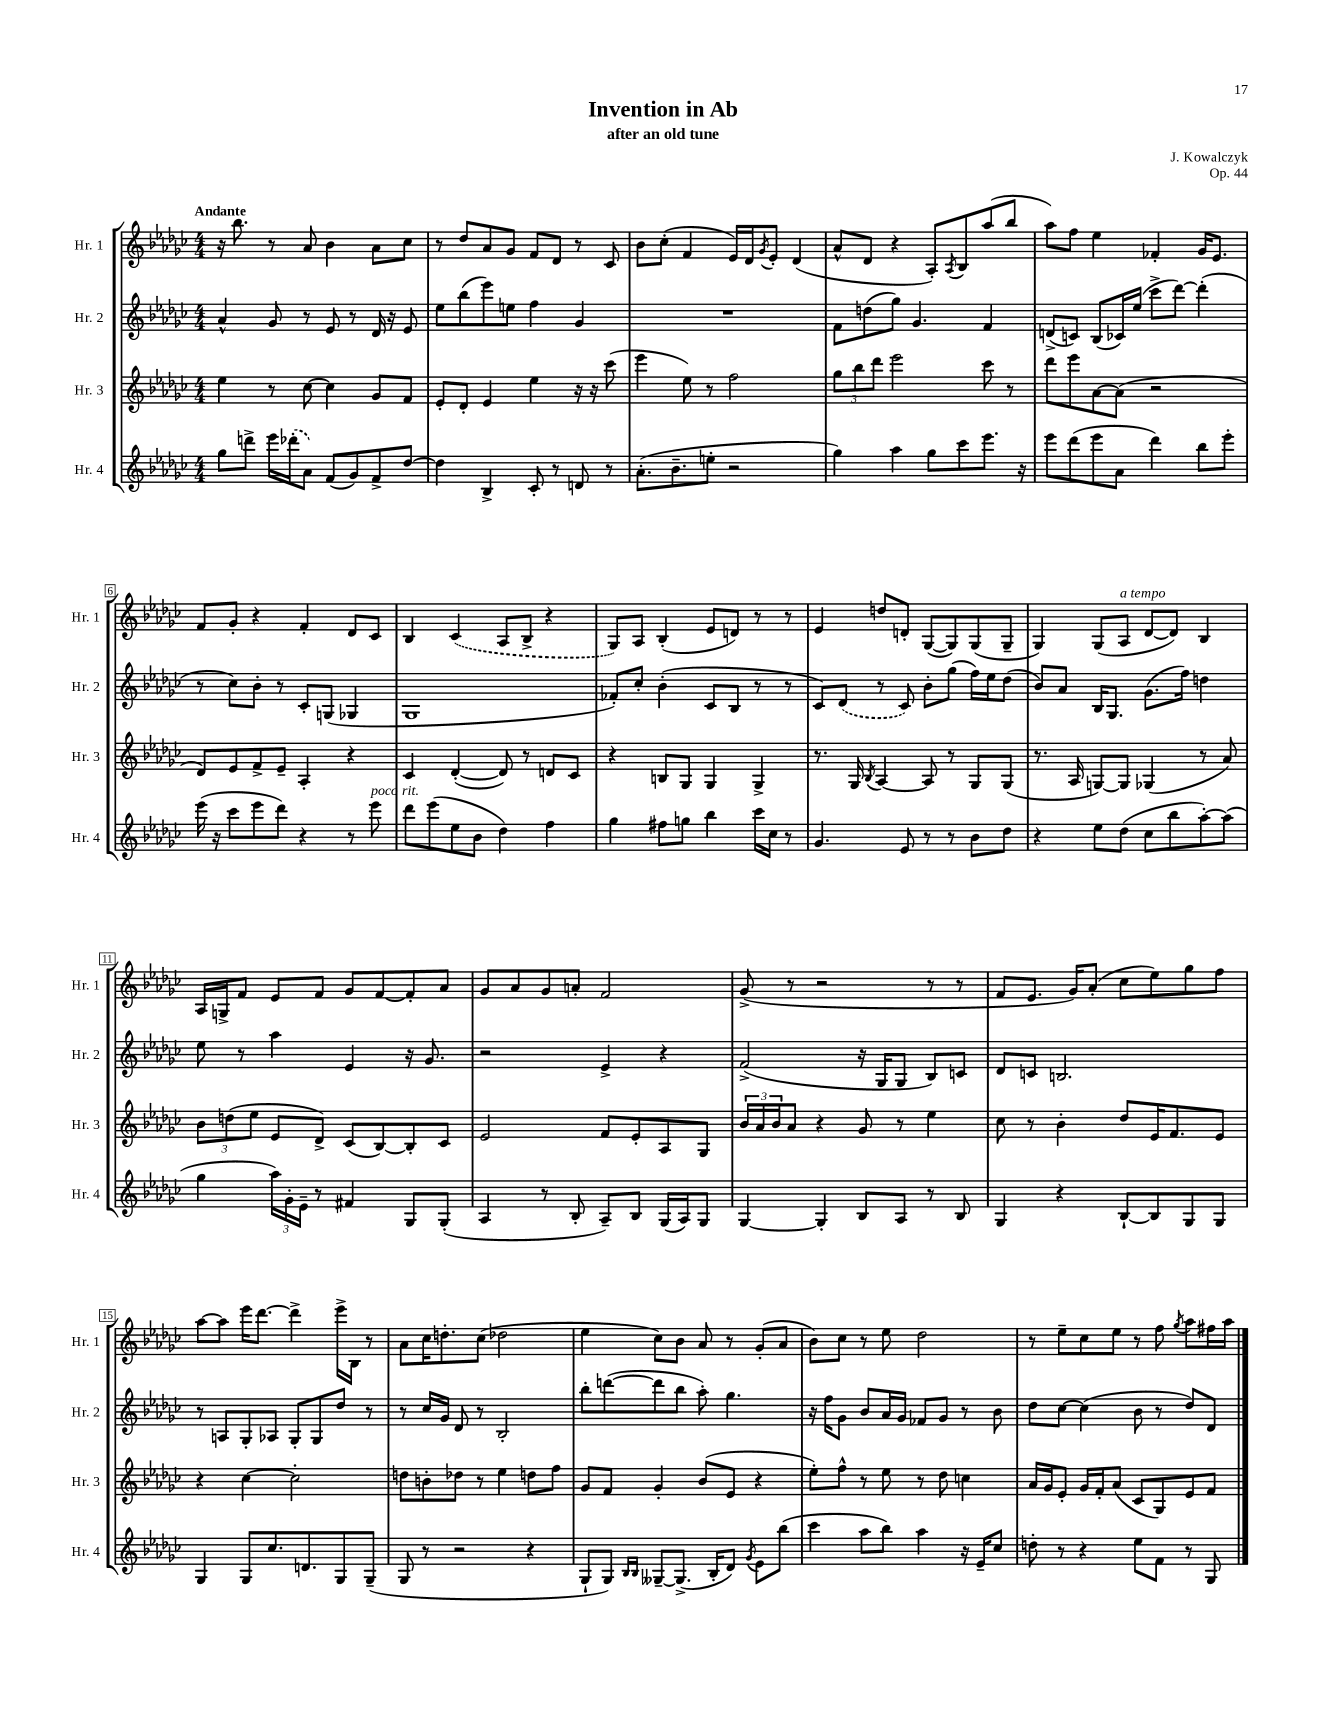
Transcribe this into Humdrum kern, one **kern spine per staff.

**kern	**kern	**kern	**kern
*staff4	*staff3	*staff2	*staff1
*clefG2	*clefG2	*clefG2	*clefG2
*k[b-e-a-d-g-c-]	*k[b-e-a-d-g-c-]	*k[b-e-a-d-g-c-]	*k[b-e-a-d-g-c-]
*M4/4	*M4/4	*M4/4	*M4/4
8gg-	4ee-	4a-^^	16r
.	.	.	8.bb-
8ddd^	.	.	.
16eee-	8r	8g-	8r
(16ddd-'	.	.	.
8a-)	[8cc-	8r	8a-
(8f	4cc-]	8e-	4b-
8g-)	.	8r	.
8f^	8g-	16d-	8a-
.	.	16r	.
[8dd-	8f	8e-	8cc-
=	=	=	=
4dd-]	8e-'	8ee-	8r
.	8d-'	(8bb-	8dd-
4B-^	4e-	8eee-)	8a-
.	.	8ee	8g-
8c-'	4ee-	4ff	8f
8r	.	.	8d-
8d	16r	4g-	8r
.	16r	.	.
8r	(8ccc-	.	8c-
=	=	=	=
(8.a-'	4eee-	1r	8b-
.	.	.	(8cc-'
8.b-~	.	.	.
.	8ee-)	.	4f
8ee'	8r	.	.
2r	2ff	.	16e-)
.	.	.	16d-
.	.	.	8qg-
.	.	.	8e-'
.	.	.	(4d-
=	=	=	=
4gg-)	12gg-	8f	8a-^^
.	12bb-	.	.
.	.	(8dd	8d-
.	12ddd-	.	.
4aa-	2eee-	8gg-)	4r
.	.	4.g-	.
8gg-	.	.	8A-')
.	.	.	8qA-
8ccc-	.	.	8B-
8.eee-	8ccc-	4f	(8aa-
.	8r	.	8bb-
16r	.	.	.
=	=	=	=
8eee-	8ddd-	(8d^	8aa-)
(8ddd-	8eee-	8c)	8ff
8eee-	[8a-	(8B-	4ee-
8a-	(8a-]	16c-)	.
.	.	(16ee-	.
4ddd-)	2r	8ccc-^	4f-'
.	.	[8ddd-)	.
8bb-	.	(4ddd-']	16g-
.	.	.	8.e-
8eee-'	.	.	.
=	=	=	=
(16eee-	8d-)	8r	8f
16r	.	.	.
8ccc-	8e-	8cc-)	8g-'
8eee-	8f^	8b-'	4r
8ddd-)	8e-~	8r	.
4r	4A-'	8c-'	4f'
.	.	(8G	.
8r	4r	4G-	8d-
8eee-	.	.	8c-
=	=	=	=
8ddd-	4c-	1G-	4B-
(8eee-	.	.	.
8ee-	([4d-'	.	(4c-
8b-	.	.	.
4dd-)	8d-])	.	8A-
.	8r	.	8B-^
4ff	8d	.	4r
.	8c-	.	.
=	=	=	=
4gg-	4r	8f-')	8G-)
.	.	8cc-'	8A-
8ff#	8B	(4b-'	(4B-'
8gg	8G-	.	.
4bb-	4G-	8c-	8e-
.	.	8B-	8d)
16ccc-	4G-^	8r	8r
16cc-	.	.	.
8r	.	8r	8r
=	=	=	=
4.g-	8.r	8c-)	4e-
.	.	(8d-	.
.	16G-	.	.
.	8qB-	.	.
.	[4A-	8r	8dd
8e-	.	8c-)	8d'
8r	8A-]	8b-'	([8G-
8r	8r	(8gg-	8G-])
8b-	8G-	16ff)	(8G-
.	.	16ee-	.
8dd-	(8G-	(8dd-	8G-~
=	=	=	=
4r	8.r	8b-)	4G-)
.	.	8a-	.
.	16A-	.	.
8ee-	[8G)	16B-	(8G-
.	.	8.G-	.
(8dd-	8G]	.	8A-
8cc-	(4G-	(8.g-	[8d-
8bb-	.	.	8d-])
.	.	16ff)	.
[8aa-')	8r	4dd	4B-
(8aa-]	8a-)	.	.
=	=	=	=
4gg-	12b-	8ee-	16A-
.	.	.	16G^
.	(12dd	.	.
.	.	8r	8f
.	12ee-	.	.
24aa-)	8e-	4aa-	8e-
24g-'	.	.	.
24e-~	.	.	.
8r	8d-^)	.	8f
4f#	(8c-	4e-	8g-
.	[8B-)	.	[8f
8G-	8B-']	16r	8f']
.	.	8.g-	.
(8G-'	8c-	.	8a-
=	=	=	=
4A-	2e-	2r	8g-
.	.	.	8a-
8r	.	.	8g-
8B-'	.	.	8a'
8A-~)	8f	4e-^	2f
8B-	8e-'	.	.
(16G-	8A-	4r	.
16A-)	.	.	.
8G-	8G-	.	.
=	=	=	=
[4G-	24b-	(2f^	(8g-^
.	24a-	.	.
.	24b-	.	.
.	8a-	.	8r
4G-']	4r	.	2r
8B-	8g-	16r	.
.	.	16G-	.
8A-	8r	8G-	.
8r	4ee-	8B-)	8r
8B-	.	8c	8r
=	=	=	=
4G-	8cc-	8d-	8f
.	8r	8c	8.e-
4r	4b-'	2.B	.
.	.	.	16g-)
.	.	.	(8a-'
[8B-`	8dd-	.	8cc-
8B-]	16e-	.	8ee-)
.	8.f	.	.
8G-	.	.	8gg-
8G-	8e-	.	8ff
=	=	=	=
4G-	4r	8r	[8aa-
.	.	8A	8aa-]
8G-	[4cc-	8G-'	16eee-
.	.	.	[8.ddd-
8.cc-	.	8A-	.
.	2cc-']	8G-'	4ddd-^]
8.d	.	.	.
.	.	8G-	.
8G-	.	8dd-	16eee-^
.	.	.	16B-
(8G-~	.	8r	8r
=	=	=	=
8G-	8dd	8r	8a-
8r	8b'	16cc-	16cc-
.	.	16g-	8.dd'
2r	8dd-	8d-	.
.	8r	8r	(8cc-
.	4ee-	2B-'	2dd-
4r	8dd	.	.
.	8ff	.	.
=	=	=	=
8G-`	8g-	8bb-'	4ee-
8G-)	8f	([8ddd	.
16qqB-	.	.	.
16qqB-	.	.	.
[8G--~	4g-'	8ddd]	8cc-)
(8.G--^]	.	8bb-	8b-
.	(8b-	8aa-')	8a-
16B-'	.	.	.
8d-)	8e-	4.gg-	8r
8qg-	.	.	.
8e-	4r	.	(8g-'
(8bb-	.	.	8a-
=	=	=	=
4ccc-	8ee-')	16r	8b-)
.	.	16ff	.
.	8ff^^	8g-	8cc-
8aa-	8r	8b-	8r
8bb-)	8ee-	16a-	8ee-
.	.	16g-	.
4aa-	8r	8f-	2dd-
.	8dd-	8g-	.
16r	4cc	8r	.
16e-~	.	.	.
8cc-	.	8b-	.
=	=	=	=
8dd'	16a-	8dd-	8r
.	16g-	.	.
8r	8e-'	[8cc-	8ee-~
4r	16g-	(4cc-]	8cc-
.	16f'	.	.
.	(8a-	.	8ee-
8ee-	8c-	8b-	8r
8f	8G-)	8r	8ff
.	.	.	8qgg-
8r	8e-	8dd-)	8aa-
8G-	8f	8d-	16ff#
.	.	.	16aa-
==	==	==	==
*-	*-	*-	*-
